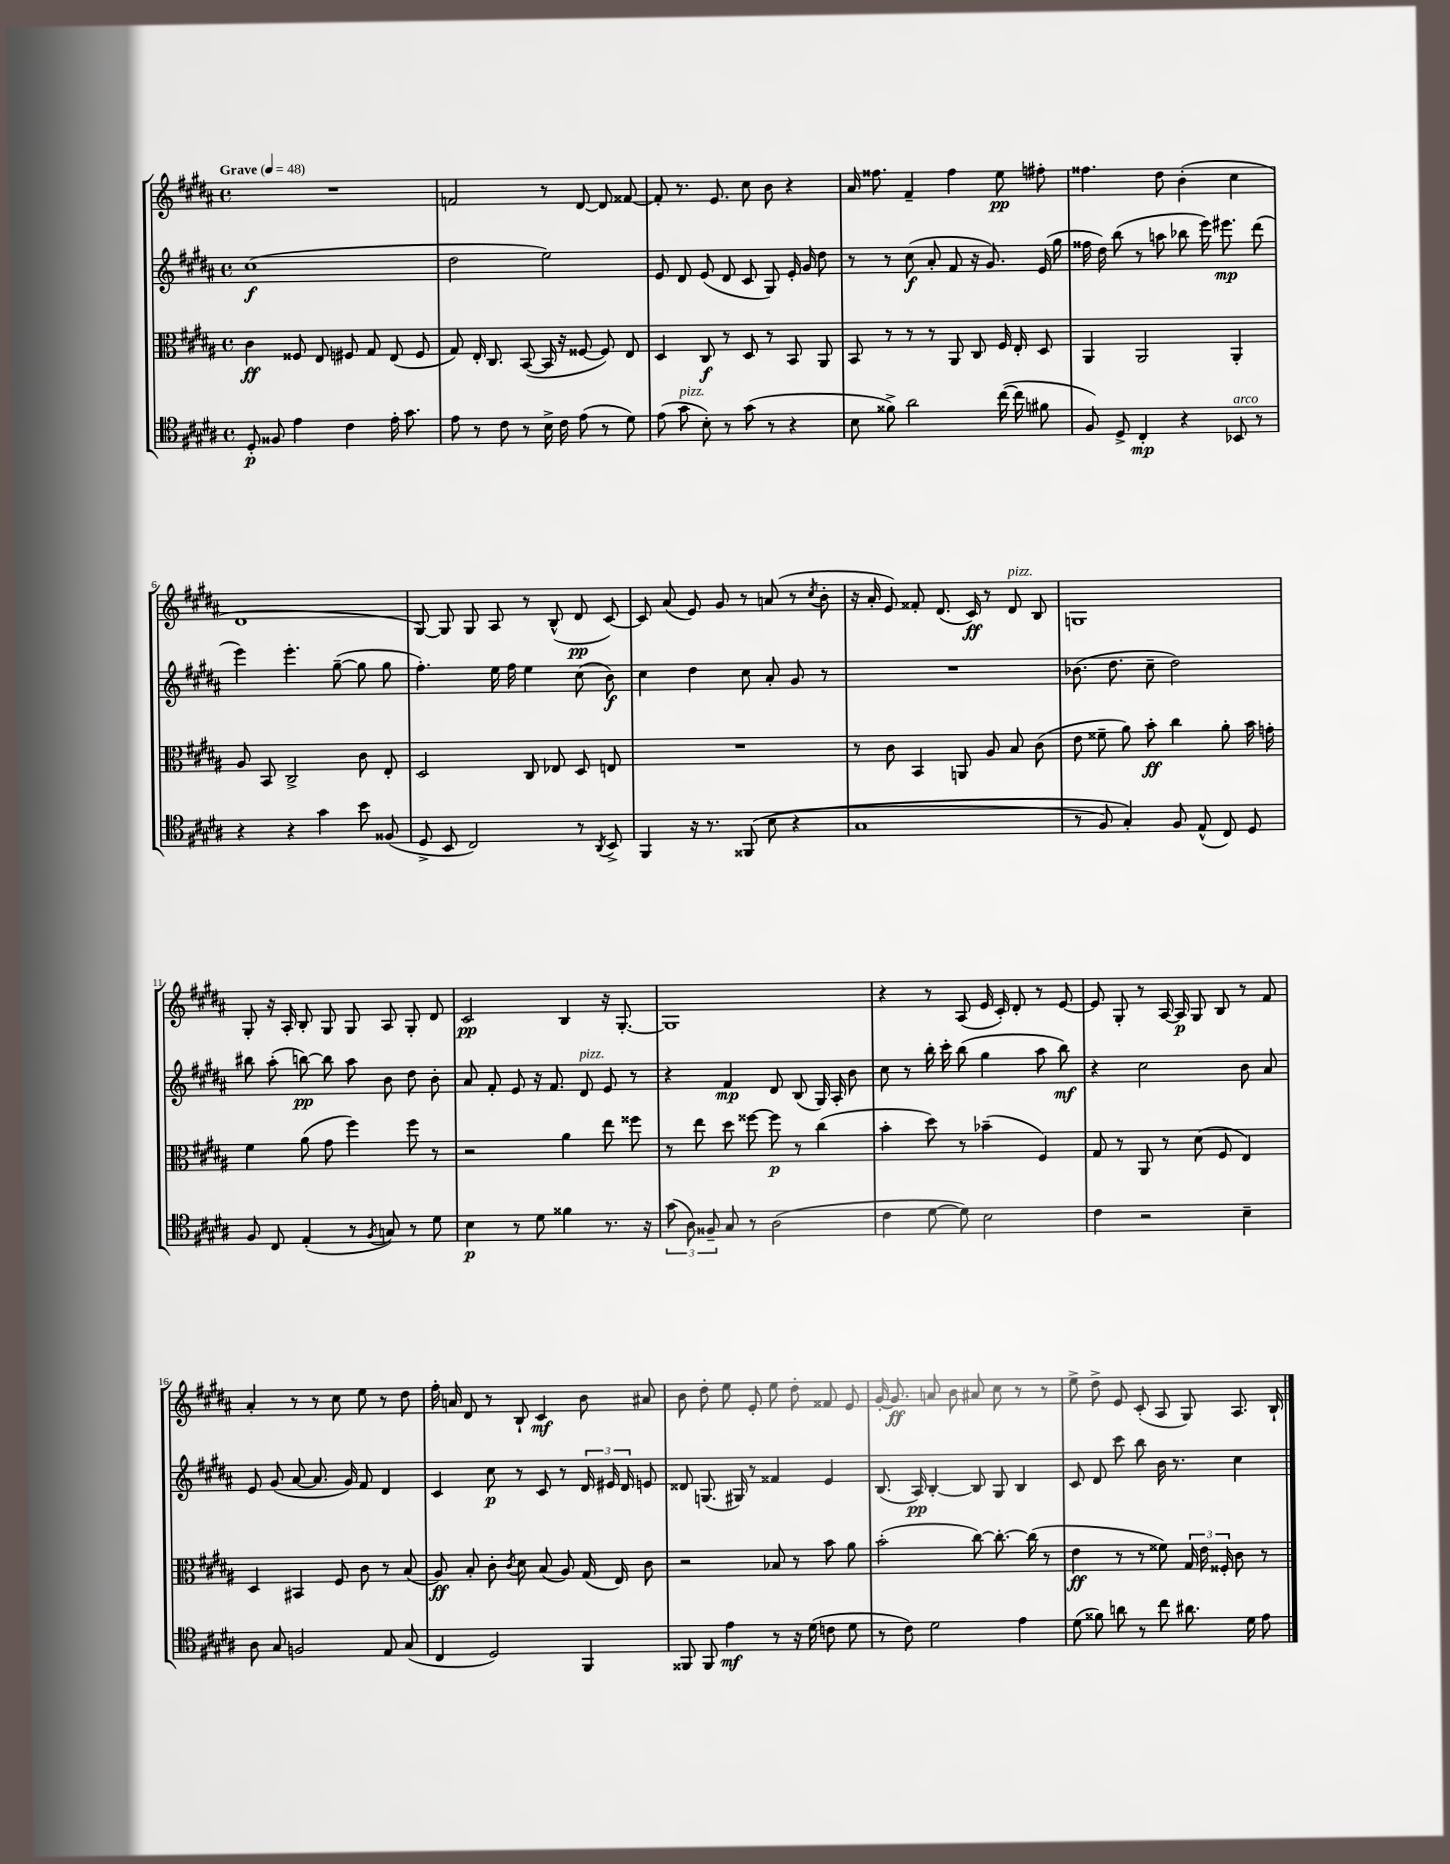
<<
\new StaffGroup <<
\new Staff = "s0" {
    \clef treble \key b \major \defaultTimeSignature \time 4/4 \tempo "Grave" 4 = 48
    \autoBeamOff R1 |
    f'2 r8 dis'8~ dis'8 fisis'8~ |
    fisis'8-. r8. e'8. cis''8 b'8 r4 |
    ais'16 fisis''8. fis'4-- fisis''4 e''8\pp fis''8-. |
    fisis''4. dis''8 b'4-.( cis''4 |
    dis'1 |
    gis8~) gis8 gis8 ais8 r8 b8-^( dis'8\pp cis'8~) |
    cis'8 ais'8( e'8) gis'8 r8 a'8( r8 \acciaccatura { cis''8 } b'8-. |
    r16 ais'16-. e'8) fisis'8-. dis'8.( cis'16\ff) r8 dis'8^\markup { \italic "pizz." } b8 |
    g1 |
    gis8-. r16 ais16-. b8-. gis8 gis8 ais8 gis8-. dis'8 |
    cis'2\pp b4 r16 gis8.~-. |
    gis1 |
    r4 r8 ais8( e'16 cis'16-.) dis'8-. r8 e'8~ |
    e'8 gis8-. r8 ais16~ ais16\p gis8 b8 r8 fis'8 |
    ais'4-. r8 r8 cis''8 e''8 r8 dis''8 |
    fis''16-. a'16 dis'8 r8 b8-! cis'4\mf b'8 ais'8 |
    b'8 dis''8-. e''8 e'8-. e''8 dis''8-. fisis'8 e'8 |
    gis'16~-. gis'8.\ff a'8 b'8 ais'8 cis''8 r8 r8 |
    e''8-> dis''8-> e'8 cis'8-.( ais8 gis8) ais8. b16-! \bar "|." |
}
\new Staff = "s1" {
    \clef treble \key b \major \defaultTimeSignature \time 4/4
    \autoBeamOff cis''1\f( |
    dis''2 e''2) |
    e'8 dis'8 e'8( dis'8 cis'8 gis8) e'16-. gis'16 dis''8 |
    r8 r8 cis''8\f( ais'8-. fis'8 r16 gis'8.) e'16( gis''16 |
    fisis''16 dis''16) b''8( r8 a''8 bes''8 e'''16) eis'''8.\mp dis'''8( |
    e'''4) e'''4.-. gis''8~--( gis''8 gis''8 |
    fis''4.-.) e''16 fis''16 e''4 cis''8( b'8\f) |
    cis''4 dis''4 cis''8 ais'8-. gis'8 r8 |
    R1 |
    bes'8.( dis''8. cis''8-- dis''2) |
    bis''8 ais''8-.( b''8~\pp) b''8 ais''8 b'8 dis''8 b'8-. |
    ais'8 fis'8-. e'8 r16 fis'8. dis'8^\markup { \italic "pizz." } e'8 r8 |
    r4 fis'4\mp dis'8 b8( gis16) ais16-. b'8 |
    cis''8 r8 b''16-. cis'''16-. b''8( gis''4 ais''8 b''8\mf) |
    r4 cis''2 b'8 ais'8 |
    e'8 gis'8( ais'8~ ais'8. gis'16) fis'8 dis'4 |
    cis'4 cis''8\p r8 cis'8 r8 \tuplet 3/2 { dis'16 eis'16 dis'16 } e'8 |
    disis'8 g8.( gis16) r8 fisis'4 e'4 |
    b8.( ais16\pp) b4~-. b8 gis8 b4 |
    cis'8 dis'8 cis'''8 b''8 b'16 r8. cis''4 \bar "|." |
}
\new Staff = "s2" {
    \clef alto \key b \major \defaultTimeSignature \time 4/4
    \autoBeamOff cis'4\ff fisis8 e8 fis8 gis8 e8( fis8 |
    gis8) e16-. cis8. b,8~( b,16 r16 fisis8~ fisis8) e8 |
    dis4 cis8\f r8 dis8 r8 b,8 ais,8 |
    b,8 r8 r8 r8 ais,8 cis8 fis16 e16-. dis8 |
    ais,4 ais,2 ais,4-. |
    ais8 b,8 cis2-> cis'8 e8-. |
    dis2 cis8 ees8 dis8 e8 |
    R1 |
    r8 cis'8 b,4 a,8 ais8 b8 cis'8( |
    e'8 fisis'8-- ais'8) b'8-.\ff cis''4 ais'8-. b'16 g'16-. |
    fis'4 ais'8( gis'8 fis''4) fis''8 r8 |
    r2 ais'4 e''8 fisis''8 |
    r8 e''8 dis''8 fisis''8~ fisis''8\p r8 cis''4( |
    b'4-. dis''8) r8 bes'4--( fis4) |
    gis8 r8 ais,8 r8 dis'8( fis8 e4) |
    dis4 bis,4 fis8 cis'8 r8 b8( |
    ais8\ff) b8-. cis'8-. \acciaccatura { cis'8 } dis'8 b8( ais8) gis16( e16) cis'8 |
    r2 bes8 r8 b'8 ais'8 |
    b'2-.( cis''8~) cis''8.~-. cis''16( r8 |
    e'4\ff r8 r8 fisis'8) \tuplet 3/2 { gis16 e'16 fisis16-. } cis'8 r8 \bar "|." |
}
\new Staff = "s3" {
    \clef tenor \key b \major \defaultTimeSignature \time 4/4
    \autoBeamOff dis8-.\p fisis8 e'4 cis'4 e'16-. gis'8. |
    e'8 r8 cis'8 r8 b16-> cis'16 e'8( r8 dis'8) |
    e'8( gis'8^\markup { \italic "pizz." } b8-.) r8 gis'8( r8 r4 |
    b8 fisis'8->) ais'2 cis''16~( cis''16 fis'8 |
    fis8) dis8-> cis4-.\mp r4 bes,8^\markup { \italic "arco" } r8 |
    r4 r4 gis'4 b'8 fisis8( |
    dis8-> b,8 cis2) r8 \acciaccatura { ais,8 } b,8-> |
    fis,4 r16 r8. fisis,8\( b8( r4 |
    gis1 |
    r8 fis8) gis4-.\) fis8 e8-^( cis8) dis8 |
    fis8 cis8 e4-.( r8 \acciaccatura { fis8 } g8) r8 dis'8 |
    b4\p r8 dis'8 fisis'4 r8. r16 |
    \tuplet 3/2 { gis'8( ais8) fisis8-- } gis8 r8 ais2( |
    cis'4 dis'8~ dis'8) b2 |
    cis'4 r2 b4-- |
    ais8 gis8 f2 e8 gis8( |
    cis4 dis2) fis,4 |
    fisis,8 fisis,8 e'4\mf r8 r16 dis'16( c'8 dis'8 |
    r8 cis'8) dis'2 e'4 |
    dis'8( fisis'8) a'8 r8 cis''8 ais'8. dis'16 e'8 \bar "|." |
}
>>
>>
